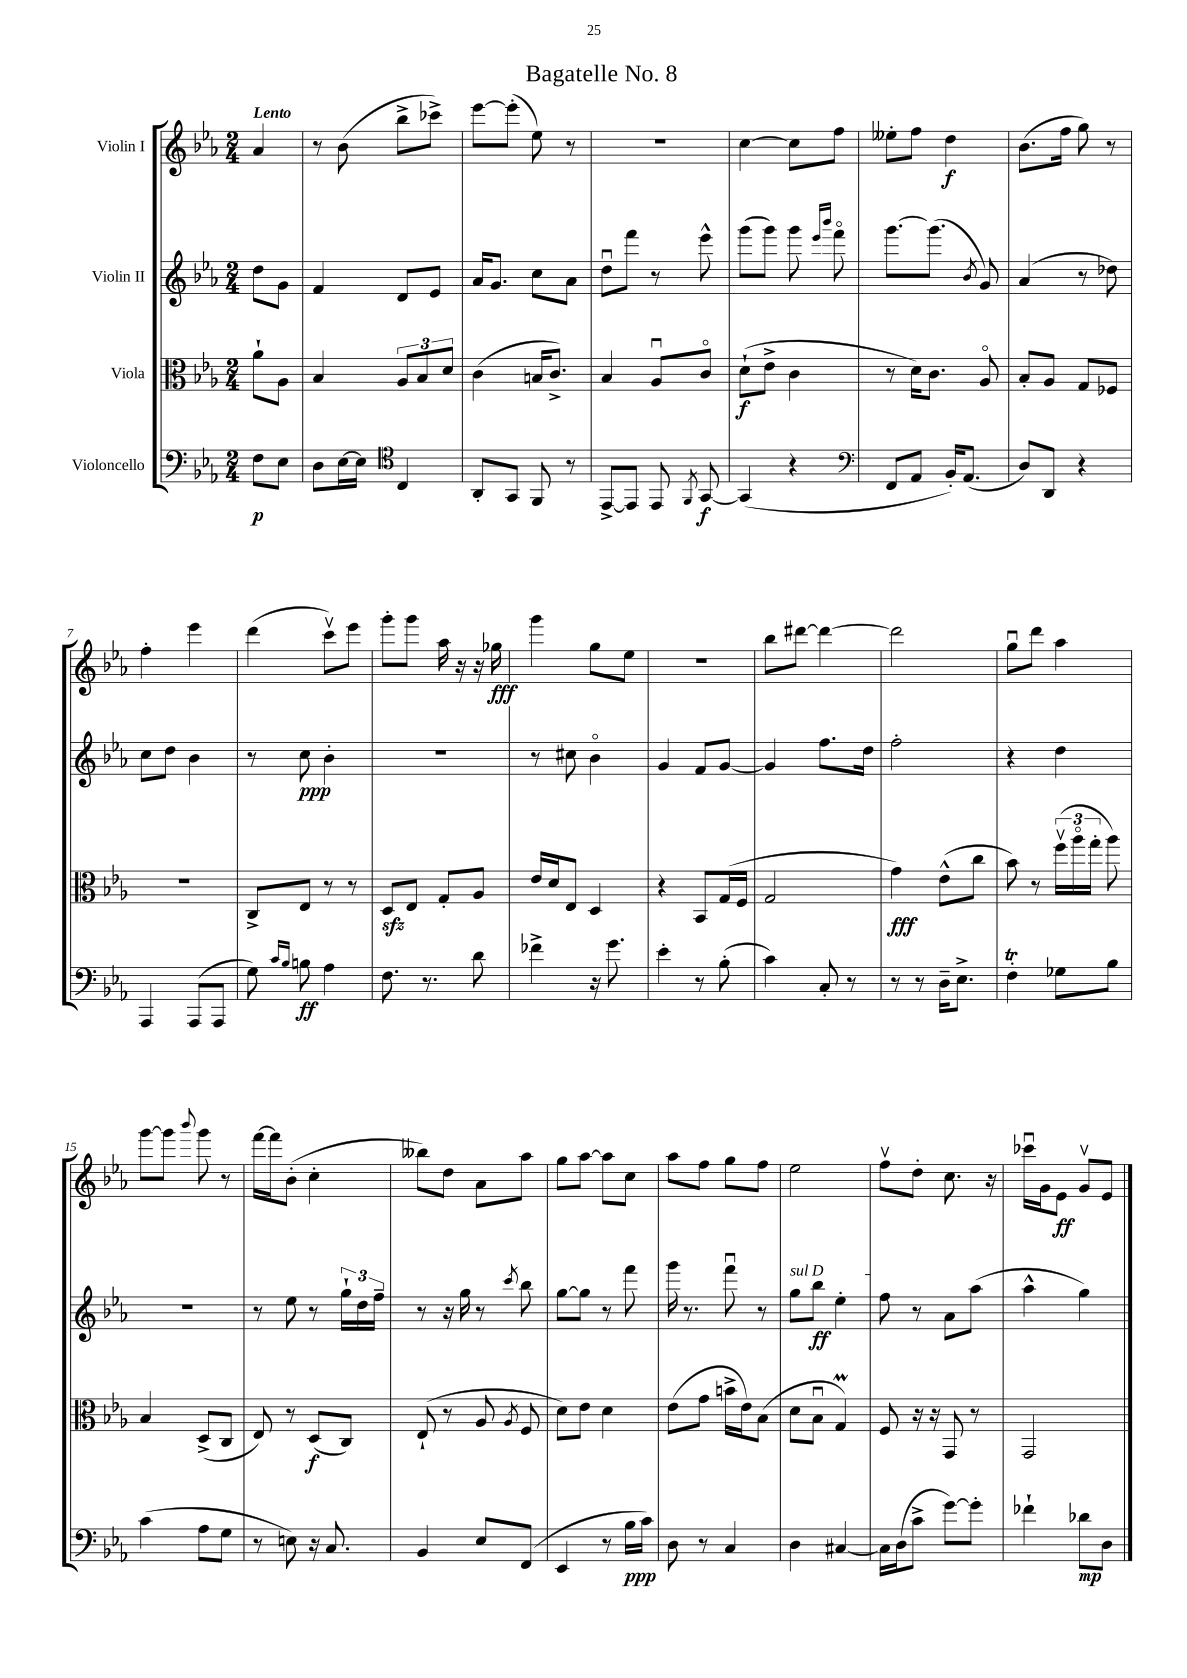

**kern	**kern	**kern	**kern
*staff4	*staff3	*staff2	*staff1
*clefF4	*clefC3	*clefG2	*clefG2
*k[b-e-a-]	*k[b-e-a-]	*k[b-e-a-]	*k[b-e-a-]
*M2/4	*M2/4	*M2/4	*M2/4
8F	8a-`	8dd	4a-
8E-	8A-	8g	.
=	=	=	=
8D	4B-	4f	8r
[16E-	.	.	(8b-
16E-]	.	.	.
*clefC4	*	*	*
4C	12A-	8d	8bb-^
.	12B-	.	.
.	.	8e-	8ccc-^)
.	12d	.	.
=	=	=	=
8AA-'	(4c	16a-	[8eee-
.	.	8.g	.
8GG	.	.	(8eee-']
8FF	16B	8cc	8ee-)
.	8.c^)	.	.
8r	.	8a-	8r
=	=	=	=
[8EE-^	4B-	8ddu	2r
8EE-]	.	8fff	.
8EE-	8A-u	8r	.
8qFF	.	.	.
[8GG	8co	8eee-^^	.
=	=	=	=
(4GG]	(8d`	(8ggg	[4cc
.	8e-^	8ggg)	.
4r	4c	8ggg	8cc]
.	.	16qqeee-	.
.	.	16qqbbb-	.
.	.	8fffo	8ff
=	=	=	=
*clefF4	*	*	*
8FF	8r	[8.ggg	8ee--'
8AA-	16d)	.	8ff
.	8.c	(8.ggg]	.
16BB-')	.	.	4dd
(8.AA-	.	.	.
.	.	8qb-	.
.	8A-o	8g)	.
=	=	=	=
8D)	8B-'	(4a-	(8.b-
8DD	8A-	.	.
.	.	.	16ff
4r	8G	8r	8gg)
.	8F-	8dd-)	8r
=	=	=	=
4AAA-	2r	8cc	4ff'
.	.	8dd	.
(8AAA-	.	4b-	4eee-
8AAA-	.	.	.
=	=	=	=
8G)	8C^	8r	(4ddd
16qqc	.	.	.
16qqB-	.	.	.
8B	8E-	8cc	.
4A-	8r	4b-'	8cccv)
.	8r	.	8eee-
=	=	=	=
8.F	8D	2r	8ggg'
.	8E-	.	8ggg
8.r	.	.	.
.	8G'	.	16aa-
.	.	.	16r
8d	8A-	.	16r
.	.	.	16gg-
=	=	=	=
4f-^	16e-	8r	4ggg
.	16d	.	.
.	8E-	8cc#	.
16r	4D	4b-o	8gg
8.g	.	.	.
.	.	.	8ee-
=	=	=	=
4e-'	4r	4g	2r
8r	8BB-	8f	.
(8B-'	(16G	[8g	.
.	16F	.	.
=	=	=	=
4c)	2G	4g]	8bb-
.	.	.	[8ddd#
8C'	.	8.ff	4ddd#_
8r	.	.	.
.	.	16dd	.
=	=	=	=
8r	4g)	2ff'	2ddd#]
8r	.	.	.
16D~	(8e-^^	.	.
8.E-^	.	.	.
.	8cc	.	.
=	=	=	=
4F'	8b-)	4r	8ggu
.	8r	.	8ddd
8G-	(24ffv	4dd	4aa-
.	24aa-o	.	.
.	24gg'	.	.
8B-	8aa-)	.	.
=	=	=	=
(4c	4B-	2r	[8ggg
.	.	.	8ggg]
.	.	.	8qqbbb-
8A-	(8D^	.	8ggg
8G	8C	.	8r
=	=	=	=
8r	8E-)	8r	[16fff
.	.	.	16fff]
8E)	8r	8ee-	(8b-'
16r	(8D	8r	4cc'
8.C	.	.	.
.	8C)	24gg`	.
.	.	24dd	.
.	.	24ff~	.
=	=	=	=
4BB-	(8E-`	8r	8bb--)
.	8r	16r	8dd
.	.	16gg	.
8E-	8A-	8r	8a-
.	8qA-	8qccc	.
(8FF	8F	8bb-	8aa-
=	=	=	=
4EE-	8d)	[8gg	8gg
.	8e-	8gg]	[8aa-
8r	4d	8r	8aa-]
16B-	.	8fff	8cc
16c)	.	.	.
=	=	=	=
8D	(8e-	16ggg	8aa-
.	.	8.r	.
8r	8g	.	8ff
4C	16b^	8fffu	8gg
.	16e-)	.	.
.	(8B-	8r	8ff
=	=	=	=
4D	8d	8gg	2ee-
.	8B-u	8bb-	.
[4C#	4G)	4ee-'	.
=	=	=	=
16C#]	8F	8ff	8ffv
(16D	.	.	.
8c^	16r	8r	8dd'
.	16r	.	.
[8g)	8GG	8a-	8.cc
8g']	8r	(8aa-	.
.	.	.	16r
=	=	=	=
4f-`	2GG	4aa-^^	16ccc-u
.	.	.	16g
.	.	.	8e-
8d-	.	4gg)	8gv
8D	.	.	8e-
==	==	==	==
*-	*-	*-	*-
